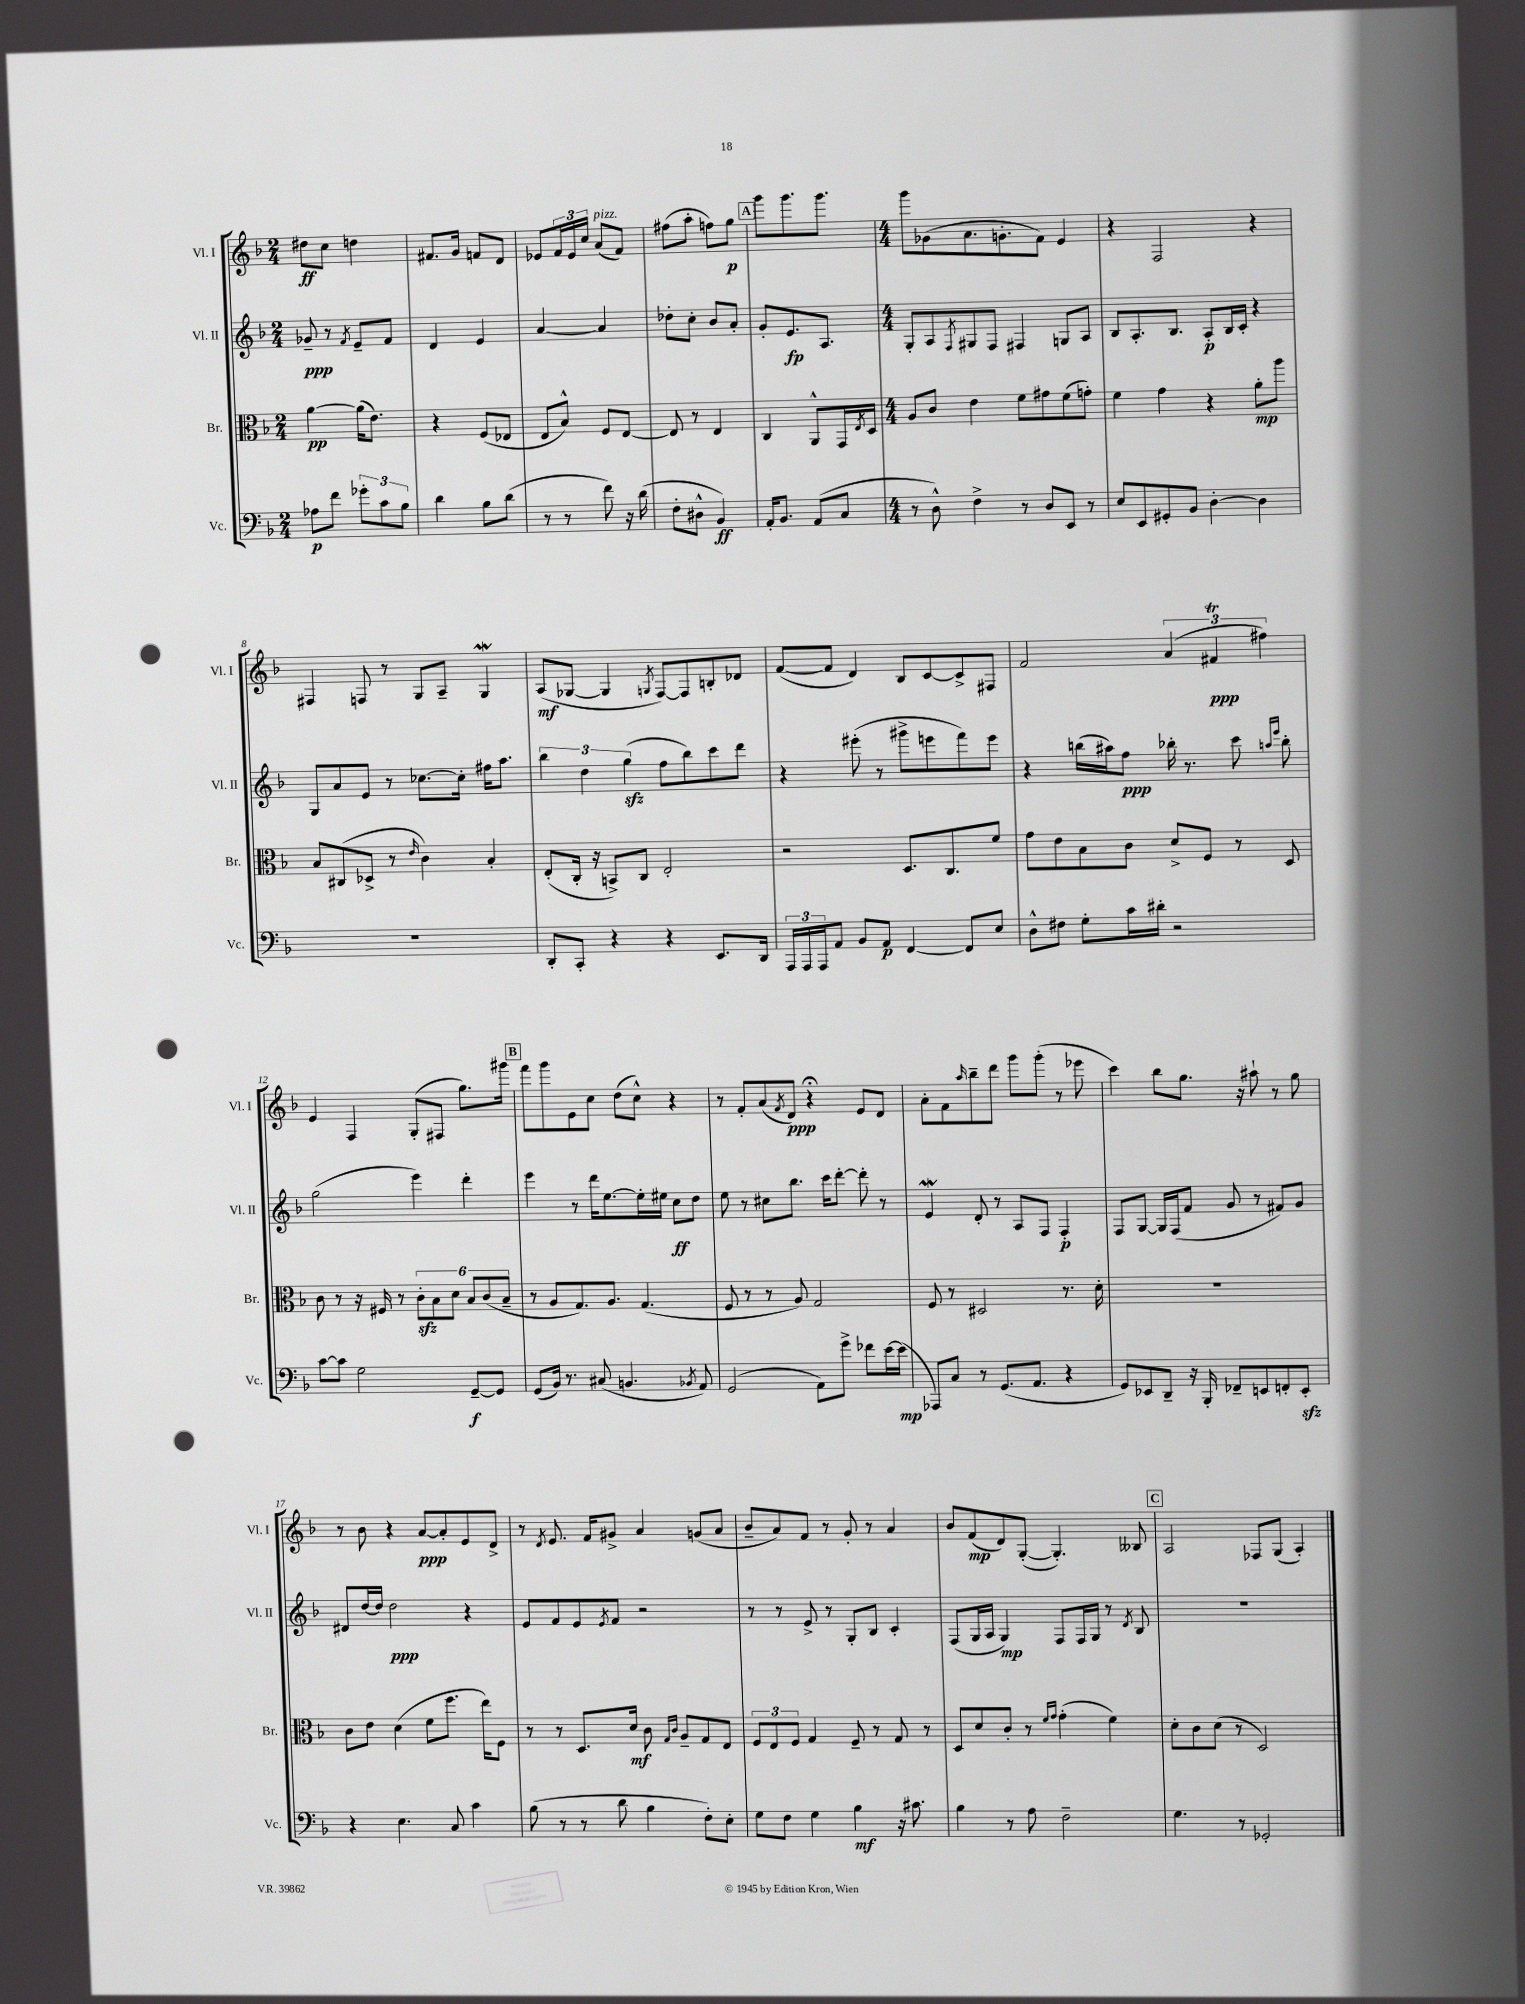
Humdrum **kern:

**kern	**dynam	**kern	**dynam	**kern	**dynam	**kern	**dynam
*part4	*part4	*part3	*part3	*part2	*part2	*part1	*part1
*staff4	*staff4	*staff3	*staff3	*staff2	*staff2	*staff1	*staff1
*I"Vc.	*	*I"Br.	*	*I"Vl. II	*	*I"Vl. I	*
*I'Vc.	*	*I'Br.	*	*I'Vl. II	*	*I'Vl. I	*
*clefF4	*	*clefC3	*	*clefG2	*	*clefG2	*
*k[b-]	*	*k[b-]	*	*k[b-]	*	*k[b-]	*
*M2/4	*	*M2/4	*	*M2/4	*	*M2/4	*
=1	=1	=1	=1	=1	=1	=1	=1
8A-X\L	p	[4a\	pp	8g-X~/	ppp	8dd#X\L	ff
8f\J	.	.	.	8r	.	8cc\J	.
.	.	.	.	8qf/	.	.	.
12g-X'\L	.	(16a\KL]	.	8e~/L	.	4ddn\	.
.	.	8.e\J)	.	.	.	.	.
12c\	.	.	.	.	.	.	.
.	.	.	.	8f/J	.	.	.
12B-\J	.	.	.	.	.	.	.
=2	=2	=2	=2	=2	=2	=2	=2
4d\	.	4r	.	4d/	.	8.f#X/L	.
.	.	.	.	.	.	16g/Jk	.
8B-\L	.	(8F/L	.	4e/	.	8fn/L	.
(8d\J	.	8E-X/J	.	.	.	8d/J	.
=3	=3	=3	=3	=3	=3	=3	=3
8r	.	8E/L	.	[4a/	.	8e-X/L	.
8r	.	8B-^^/J)	.	.	.	24f/L	.
.	.	.	.	.	.	24e-/	.
.	.	.	.	.	.	24cc/JJ	.
!	!	!	!	!	!	!LO:TX:a:i:t=pizz.	!
8f\)	.	8F/L	.	4a/]	.	(8a/L	.
16r	.	[8E/J	.	.	.	8f/J)	.
(16d\	.	.	.	.	.	.	.
=4	=4	=4	=4	=4	=4	=4	=4
8F'\L	.	8E/]	.	8dd-X'\L	.	(8ff#X\L	.
8D#X^^\J	.	8r	.	8cc'\J	.	8aa'\J	.
4BB-/)	ff	4E/	.	8b-/L	.	8ffn\L)	.
.	.	.	.	8a'/J	.	8gg\J	p
!!LO:REH:place=s1:t=A
=5	=5	=5	=5	=5	=5	=5	=5
16AA'/KL	.	4C/	.	8g'/L	.	8ggg\L	.
8.BB-/J	.	.	.	.	.	.	.
.	.	.	.	8.e/	fp	8.ggg\	.
(8AA/L	.	8AA^^/L	.	.	.	.	.
.	.	.	.	8.A/J	.	8.ggg\J	.
8C/J	.	16GG/L	.	.	.	.	.
.	.	8qE/	.	.	.	.	.
.	.	16D/JJ	.	.	.	.	.
=6	=6	=6	=6	=6	=6	=6	=6
*M4/4	*	*M4/4	*	*M4/4	*	*M4/4	*
8r	.	8A/L	.	8G'/L	.	8ggg\L	.
8D^^\)	.	8c/J	.	8A/	.	(8g-X\	.
.	.	.	.	8qF/	.	.	.
4F^\	.	4e\	.	8G#X/	.	8.a\	.
.	.	.	.	8F/J	.	.	.
.	.	.	.	.	.	8.gn'\	.
8r	.	8f\L	.	4F#X/	.	.	.
8D/L	.	8g#X\	.	.	.	8f\J)	.
8EE/J	.	(8f\	.	8Gn/L	.	4e/	.
8r	.	8gn'\J)	.	8A/J	.	.	.
=7	=7	=7	=7	=7	=7	=7	=7
8E/L	.	4f\	.	8B-/L	.	4r	.
8EE/	.	.	.	8.A'/	.	.	.
8GG#X'/	.	4g\	.	.	.	2F/	.
.	.	.	.	8.B-/J	.	.	.
8BB-/J	.	.	.	.	.	.	.
[4D'\	.	4r	.	8A'/L	p	.	.
.	.	.	.	16B-/L	.	.	.
.	.	.	.	16c'/JJ	.	.	.
4D\]	.	8a'\L	mp	4r	.	4r	.
.	.	8aa\J	.	.	.	.	.
!!LO:LB:g=z
=8	=8	=8	=8	=8	=8	=8	=8
1r	.	8B-/L	.	8G/L	.	4F#X/	.
.	.	(8C#X/	.	8a/	.	.	.
.	.	8D-X^/J	.	8e/J	.	8Fn/	.
.	.	8r	.	8r	.	8r	.
.	.	16qqe/	.	.	.	.	.
.	.	4c\)	.	[8.cc-X\L	.	8G/L	.
.	.	.	.	.	.	8A~/J	.
.	.	.	.	16cc-'\Jk]	.	.	.
.	.	4B-'/	.	16ff#X\KL	.	4GW/	.
.	.	.	.	8.aa\J	.	.	.
=9	=9	=9	=9	=9	=9	=9	=9
8DD'/L	.	(8E'/L	.	6bb-\	.	(8A/L	mf
8CC'/J	.	16C'/Jk	.	.	.	[8G-X/J	.
.	.	.	.	6dd\	.	.	.
.	.	16r	.	.	.	.	.
4r	.	8BBn^/L)	.	.	.	4G-/]	.
.	.	.	.	(6ggzz\	.	.	.
.	.	8C/J	.	.	.	.	.
.	.	.	.	.	.	8qGn/	.
4r	.	2E'/	.	8ff\L	.	[8F/L)	.
.	.	.	.	8bb-\)	.	8F/]	.
8.EE/L	.	.	.	8ccc\	.	8Bn'/	.
.	.	.	.	8ddd\J	.	8d-X/J	.
16DD/Jk	.	.	.	.	.	.	.
=10	=10	=10	=10	=10	=10	=10	=10
24AAA/LL	.	2r	.	4r	.	([8f/L	.
24AAA/	.	.	.	.	.	.	.
24AAA/J	.	.	.	.	.	.	.
8AA/J	.	.	.	.	.	8f/J]	.
8BB-/L	.	.	.	(8eee#X'\	.	4d/)	.
8AA/J	p	.	.	8r	.	.	.
[4FF/	.	8.D/L	.	8ggg#X^\L	.	8B-/L	.
.	.	.	.	8eeen\	.	[8c/	.
.	.	8.C/	.	.	.	.	.
8FF/L]	.	.	.	8fff\)	.	8c^/]	.
8E/J	.	8f/J	.	8eee\J	.	8F#X/J	.
=11	=11	=11	=11	=11	=11	=11	=11
8D^^\L	.	8g\L	.	4r	.	2f/	.
8F#X\J	.	8e\	.	.	.	.	.
8G'\L	.	8B-\	.	(16bbn\LL	.	.	.
.	.	.	.	16aa#X\J)	.	.	.
16c\L	.	8c\J	.	8ff\J	ppp	.	.
16d#X'\JJ	.	.	.	.	.	.	.
2r	.	8d^/L	.	16bb-X'\	.	(6a/	.
.	.	.	.	8.r	.	.	.
.	.	8F/J	.	.	.	.	.
.	.	.	.	.	.	6f#Xt/	ppp
.	.	8r	.	8ccc\	.	.	.
.	.	.	.	.	.	6ff#X\)	.
.	.	.	.	16qqaan/LL	.	.	.
.	.	.	.	16qqeee/JJ	.	.	.
.	.	8D/	.	8bb-'\	.	.	.
!!LO:LB:g=z
=12	=12	=12	=12	=12	=12	=12	=12
[8c\L	.	8c\	.	(2gg\	.	4e/	.
8c\J]	.	8r	.	.	.	.	.
2G\	.	16r	.	.	.	4F/	.
.	.	16F#X/	.	.	.	.	.
.	.	8r	.	.	.	.	.
.	.	12czz'\L	.	4eee\)	.	(8G'/L	.
.	.	12B-\	.	.	.	.	.
.	.	.	.	.	.	8F#X/J	.
.	.	12d\J	.	.	.	.	.
[8GG~/L	f	12B-/L	.	4ddd'\	.	8.gg\L)	.
.	.	(12c/	.	.	.	.	.
8GG/J]	.	.	.	.	.	.	.
.	.	12B-~/J	.	.	.	.	.
.	.	.	.	.	.	16ggg#X\Jk	.
!!LO:REH:place=s1:t=B
=13	=13	=13	=13	=13	=13	=13	=13
(8GG/L	.	8r	.	4eee\	.	8fff\L	.
16BB-/Jk)	.	8A/L	.	.	.	8ggg\	.
8.r	.	.	.	.	.	.	.
.	.	8.G/)	.	8r	.	8e\	.
(8C#X/	.	.	.	16ddd\KL	.	8cc\J	.
.	.	8.A/J	.	[8.ee\	.	.	.
4.BBn/	.	.	.	.	.	(8dd\L	.
.	.	(4.G/	.	16ee'\L]	.	8cc^^\J)	.
.	.	.	.	16ee#X\JJ	.	.	.
.	.	.	.	8cc\L	ff	4r	.
8qBB-X/	.	.	.	.	.	.	.
8AA/)	.	.	.	8dd\J	.	.	.
=14	=14	=14	=14	=14	=14	=14	=14
(2GG/	.	8F/	.	8ee\	.	8r	.
.	.	8r	.	8r	.	8f'/L	.
.	.	8r	.	8cc#X\L	.	(8a/	.
.	.	.	.	.	.	8qf/	.
.	.	8A/)	.	8.bb-\J	.	8d/J)	ppp
8AA\L)	.	2G/	.	.	.	4r;<	.
.	.	.	.	16ccc\KL	.	.	.
8g^\J	.	.	.	[8ddd'\J	.	.	.
8f-X\L	.	.	.	8ddd'\]	.	8e/L	.
[16e\L	.	.	.	8r	.	8d/J	.
(16e\JJ]	mp	.	.	.	.	.	.
=15	=15	=15	=15	=15	=15	=15	=15
8AAA-X/L)	.	8F/	.	4eW/	.	8a'\L	.
8C/J	.	8r	.	.	.	8f\	.
.	.	.	.	.	.	16qqaa/	.
8r	.	2D#X/	.	8d'/	.	8bb-~\	.
(8.GG/L	.	.	.	8r	.	8ddd\J	.
.	.	.	.	8A/L	.	8ggg\L	.
8.AA/J	.	.	.	.	.	.	.
.	.	.	.	8F/J	.	(8ggg'\J	.
4r	.	8.r	.	4F'/	p	8r	.
.	.	.	.	.	.	8eee-X\	.
.	.	16d'\	.	.	.	.	.
=16	=16	=16	=16	=16	=16	=16	=16
8GG/L)	.	1r	.	8F/L	.	4ccc\)	.
8EE-X/	.	.	.	[8G/J	.	.	.
8DD~/J	.	.	.	16G/LL]	.	8bb-\L	.
.	.	.	.	(16F/J	.	.	.
16r	.	.	.	8f/J	.	8.gg\J	.
16BBB-'/	.	.	.	.	.	.	.
8FF-X~/L	.	.	.	8g/	.	.	.
.	.	.	.	.	.	16r	.
8EEn/	.	.	.	8r	.	8aa#X`\	.
8FFn'/	.	.	.	8f#X/L)	.	8r	.
8EEzz'/J	.	.	.	8g/J	.	8gg\	.
!!LO:LB:g=z
=17	=17	=17	=17	=17	=17	=17	=17
4r	.	8c\L	.	8d#X/L	.	8r	.
.	.	8e\J	.	[16dd/L	.	8b-\	.
.	.	.	.	16dd/JJ]	.	.	.
4.E\	.	(4d\	.	2dd\	ppp	4r	.
.	.	8f\L	.	.	.	[8a/L	ppp
8C/	.	8.ff\J	.	.	.	8a'/]	.
4c\	.	.	.	4r	.	8e/	.
.	.	16ee\KL)	.	.	.	.	.
.	.	8F\J	.	.	.	8d^/J	.
=18	=18	=18	=18	=18	=18	=18	=18
(8B-\	.	8r	.	8e/L	.	8r	.
.	.	.	.	.	.	8qd/	.
8r	.	8r	.	8f/	.	8.e/	.
8r	.	8.D/L	.	8e/	.	.	.
.	.	.	.	.	.	16f/KL	.
.	.	.	.	8qe/	.	.	.
8d\	.	.	.	8f/J	.	8g#X^/J	.
.	.	16d/Jk	mf	.	.	.	.
4B-\	.	8c\	.	2r	.	4a/	.
.	.	16qqG/LL	.	.	.	.	.
.	.	16qqc/JJ	.	.	.	.	.
.	.	8A~/L	.	.	.	.	.
8F'\L)	.	8G/	.	.	.	(8gn/L	.
8E'\J	.	8E/J	.	.	.	8a/J	.
=19	=19	=19	=19	=19	=19	=19	=19
8G\L	.	12F/L	.	8r	.	8b-~/L	.
.	.	12E/	.	.	.	.	.
8F\J	.	.	.	8r	.	8a/)	.
.	.	12F/J	.	.	.	.	.
4G\	.	4G/	.	8e^/	.	8f/J	.
.	.	.	.	8r	.	8r	.
4B-\	mf	8F~/	.	8G'/L	.	8g'/	.
.	.	8r	.	8B-/J	.	8r	.
16r	.	8G/	.	4c'/	.	4a/	.
8.c#X\	.	.	.	.	.	.	.
.	.	8r	.	.	.	.	.
=20	=20	=20	=20	=20	=20	=20	=20
4B-\	.	8D/L	.	(8F/L	.	8b-/L	.
.	.	8d/	.	16G/L	.	(8f/	mp
.	.	.	.	16A/JJ	.	.	.
8r	.	8c'/J	.	4G/)	mp	8d/)	.
8A\	.	8r	.	.	.	([8G'/J	.
.	.	16qqf/LL	.	.	.	.	.
.	.	16qqg/JJ	.	.	.	.	.
2F~\	.	(4g'\	.	8F/L	.	4.G'/])	.
.	.	.	.	16F/L	.	.	.
.	.	.	.	16G/JJ	.	.	.
.	.	4f\)	.	8r	.	.	.
.	.	.	.	8qd/	.	.	.
.	.	.	.	8B-/	.	8B--X/	.
!!LO:REH:place=s1:t=C
=21	=21	=21	=21	=21	=21	=21	=21
4.G\	.	8d'\L	.	1r	.	2A/	.
.	.	8c\	.	.	.	.	.
.	.	(8d\J	.	.	.	.	.
8r	.	8r	.	.	.	.	.
2GG-X'/	.	2D/)	.	.	.	8F-X/L	.
.	.	.	.	.	.	(8G/J	.
.	.	.	.	.	.	4A'/)	.
==	==	==	==	==	==	==	==
*-	*-	*-	*-	*-	*-	*-	*-
